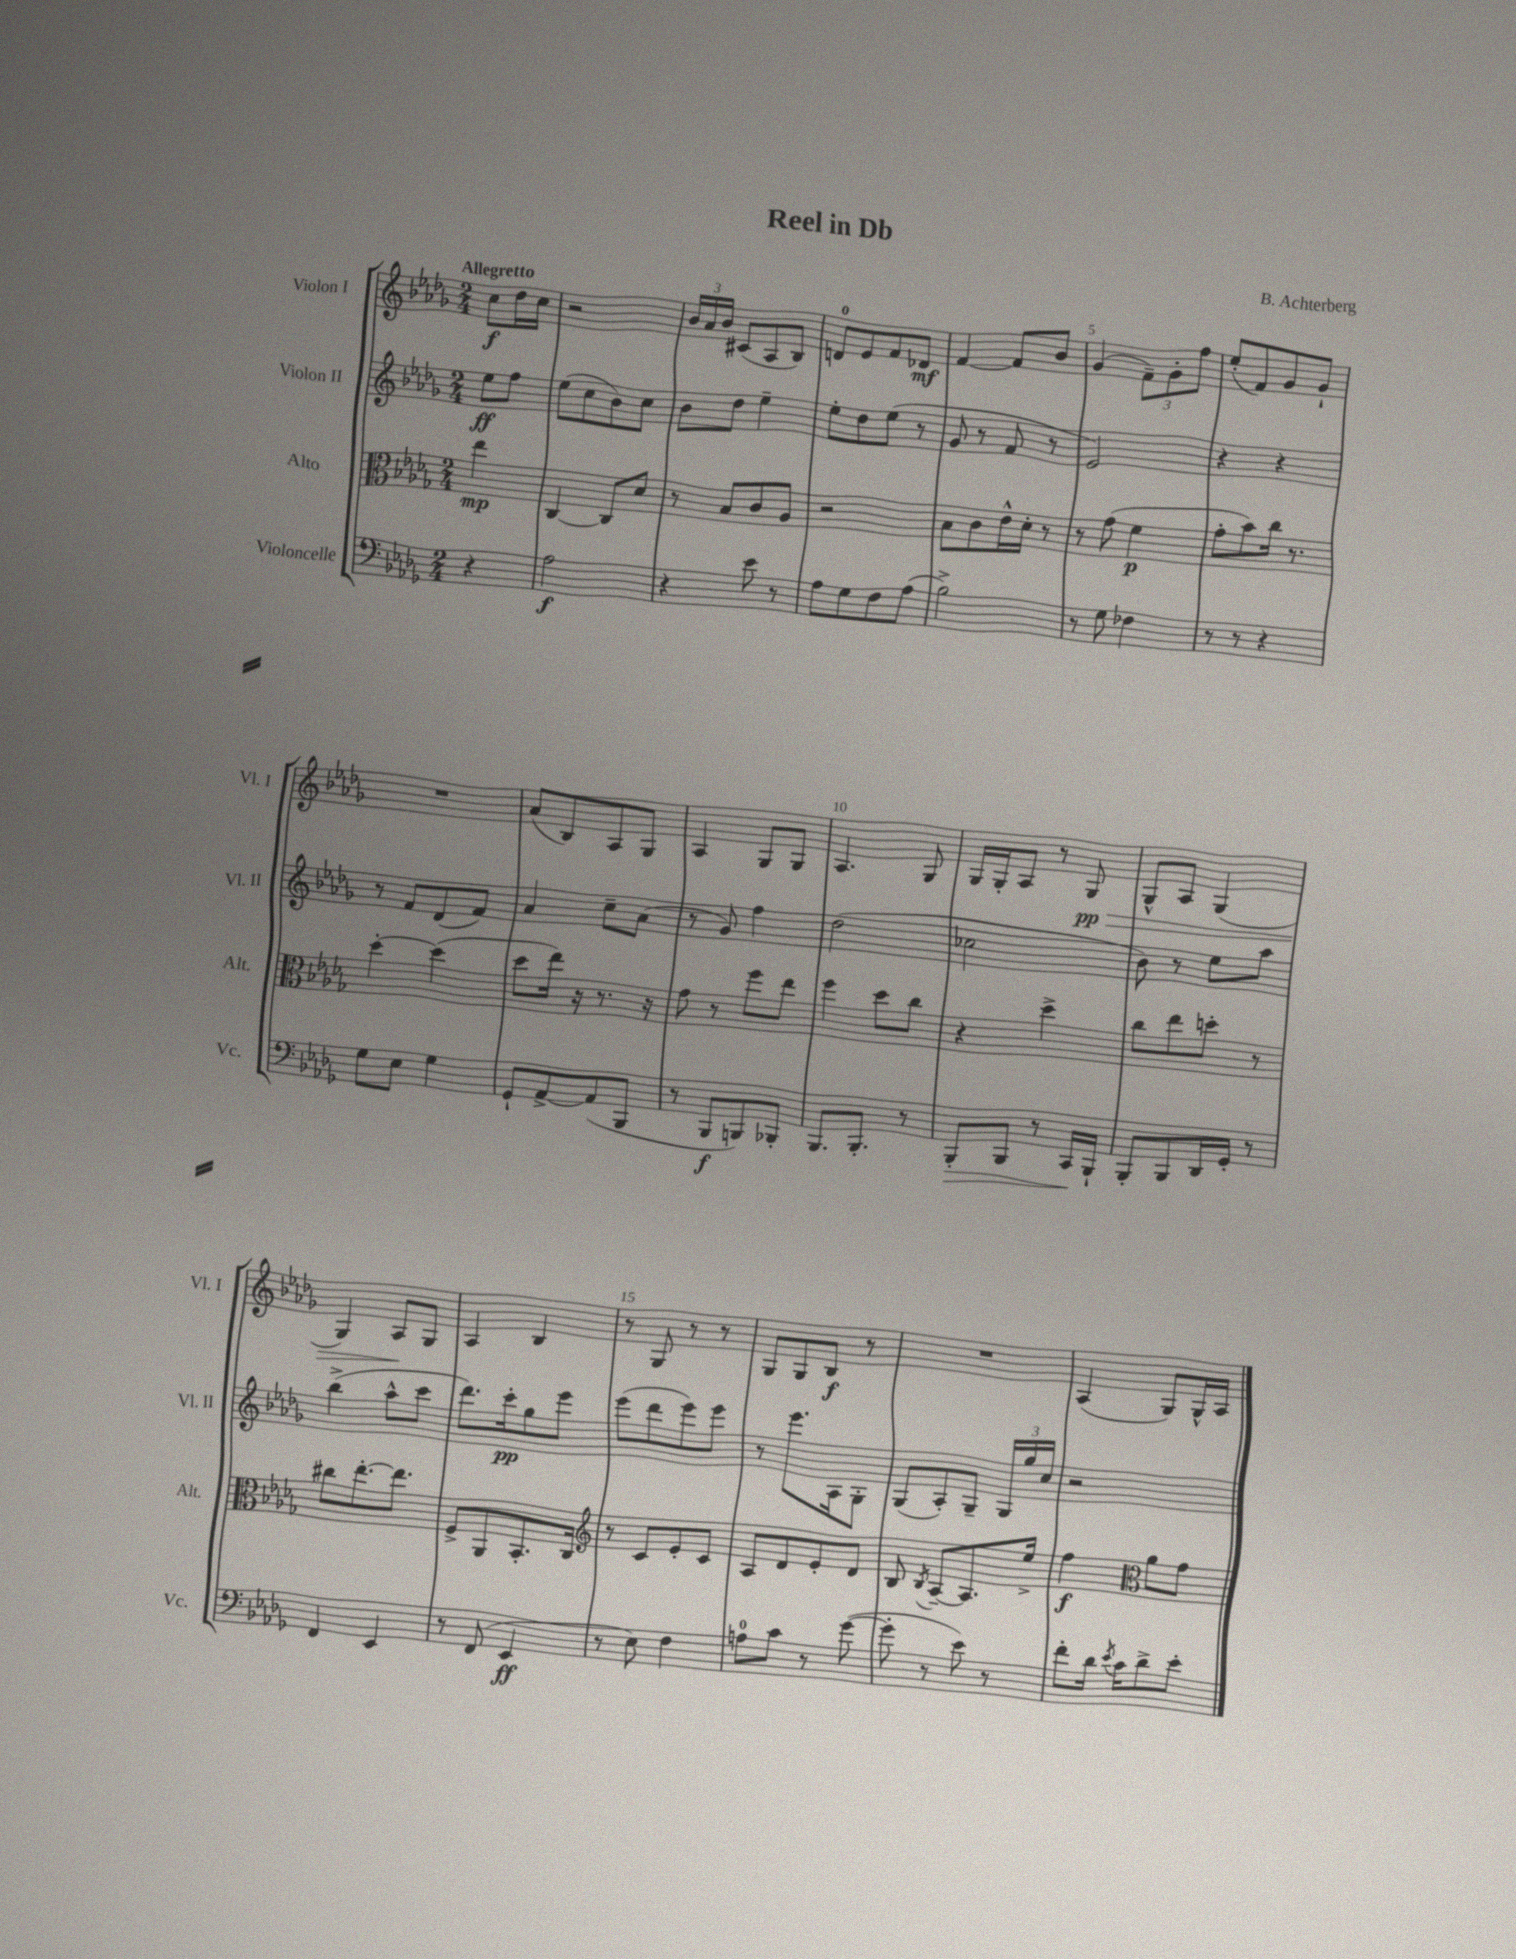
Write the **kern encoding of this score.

**kern	**kern	**kern	**kern
*staff4	*staff3	*staff2	*staff1
*clefF4	*clefC3	*clefG2	*clefG2
*k[b-e-a-d-g-]	*k[b-e-a-d-g-]	*k[b-e-a-d-g-]	*k[b-e-a-d-g-]
*M2/4	*M2/4	*M2/4	*M2/4
4r	4ee-\	8ee-\L	8cc\L
.	.	8ff\J	16dd-\L
.	.	.	16cc\JJ
=	=	=	=
2A-\	[4C/	(8ee-\L	2r
.	.	8cc\	.
.	8C/]L	8b-\)	.
.	8d-/J	8cc\J	.
=	=	=	=
4r	8r	8b-\L	24b-/LL
.	.	.	24a-/
.	.	.	24b-/JJ
.	8B-/L	8dd-\J	(8c#/L
8e-\	8c/	4ee-~\	8A-/
8r	8A-/J	.	8B-/J)
=	=	=	=
8A-\L	2r	8ee-'\L	8d/L
8G-\	.	8dd-\	8e-/
8F\	.	(8ee-\J	8f/
(8A-\J	.	8r	8d-/J
=	=	=	=
2B-^\)	8B-\L	8g-/	[4f/
.	8c\	8r	.
.	16e-^^\L	8f/	8f/]L
.	16d-'\JJ	.	.
.	8r	8r	8b-/J
=	=	=	=
8r	8r	2e-/)	(4g-/
8G-\	(8g-\	.	.
4F-\	4f\	.	12f~\L)
.	.	.	12g-'\
.	.	.	12ff\J
=	=	=	=
8r	8g-'\L	4r	(8ee-'/L
8r	8b-\)	.	8f/)
4r	16cc\Jk	4r	8g-/
.	8.r	.	.
.	.	.	8g-`/J
=	=	=	=
8G-\L	[4dd-'\	8r	2r
8E-\J	.	8f/L	.
4G-\	(4dd-\]	(8d-/	.
.	.	8f/J)	.
=	=	=	=
8GG-`/L	8dd-\L	4a-/	(8a-/L
[8AA-^/	16ee-\Jk)	.	8B-/)
.	16r	.	.
(8AA-/]	8.r	8cc~\L	8A-/
8BBB-/J	.	(8a-\J	8G-/J
.	16r	.	.
=	=	=	=
8r	8g-\	8r	4A-/
8BBB-/L	8r	8g-/)	.
8BBB/)	8ff\L	4ff\	8G-/L
8BBB-'/J	8ee-\J	.	8G-/J
=	=	=	=
8.BBB-/L	4ff\	(2dd-\	4.A-/
8.BBB-'/J	.	.	.
.	8dd-\L	.	.
8r	8cc\J	.	8G-/
=	=	=	=
8BBB-'/L	4r	2cc-\	16G-/LL
.	.	.	16G-'/J
8BBB-/J	.	.	8A-/J
8r	4dd-^\	.	8r
16CC/LL	.	.	8G-/
16BBB-`/JJ	.	.	.
=	=	=	=
8BBB-'/L	8cc\L	8b-\)	8G-^^/L
8BBB-/	8ee-\	8r	8A-/J
16DD-/L	8dd'\J	8ee-\L	(4G-/
16GG-'/JJ	.	.	.
8r	8r	8aa-\J	.
=	=	=	=
4FF/	8cc#\L	(4bb-^\	4G-/)
.	[8.ee-'\	.	.
4EE-/	.	8aa-^^\L	8A-/L
.	8.ee-\]J	.	.
.	.	8ccc\J	8G-/J
=	=	=	=
8r	8F^/L	8.ddd-\L)	4A-/
(8FF/	8AA-/	.	.
.	.	16ccc'\k	.
4EE-/	8.BB-'/	8gg-\	4B-/
.	.	8eee-\J	.
.	16C/Jk	.	.
=	=	=	=
*	*clefG2	*	*
8r	8r	(8eee-\L	8r
8E-\)	8c/L	8ddd-\	8G-/
4F\	8e-'/	8eee-\)	8r
.	8c/J	8eee-\J	8r
=	=	=	=
8A\L	8A-/L	8r	8G-/L
8c\J	8d-/	8.eee-\L	8G-/
8r	8e-'/	.	8B-/J
.	.	16A-\k	.
([8g-\	8d-/J	8G-'\J	8r
=	=	=	=
8g-'\]	8B-/	(8G-/L	2r
.	8qB-/	.	.
8r	[8A-~/L	8A-'/)	.
8e-\)	8.A-/]	8G-~/J	.
8r	.	24G-/LL	.
.	.	24gg-/	.
.	16ee-^/Jk	.	.
.	.	24cc/JJ	.
=	=	=	=
8f'\L	4ff\	2r	(4A-/
16d-\Jk	.	.	.
8qe-/	.	.	.
16c\LK	.	.	.
*	*clefC3	*	*
8d-^\	8a-\L	.	8G-/L)
8e-'\J	8g-\J	.	16G-^^/L
.	.	.	16A-/JJ
==	==	==	==
*-	*-	*-	*-
